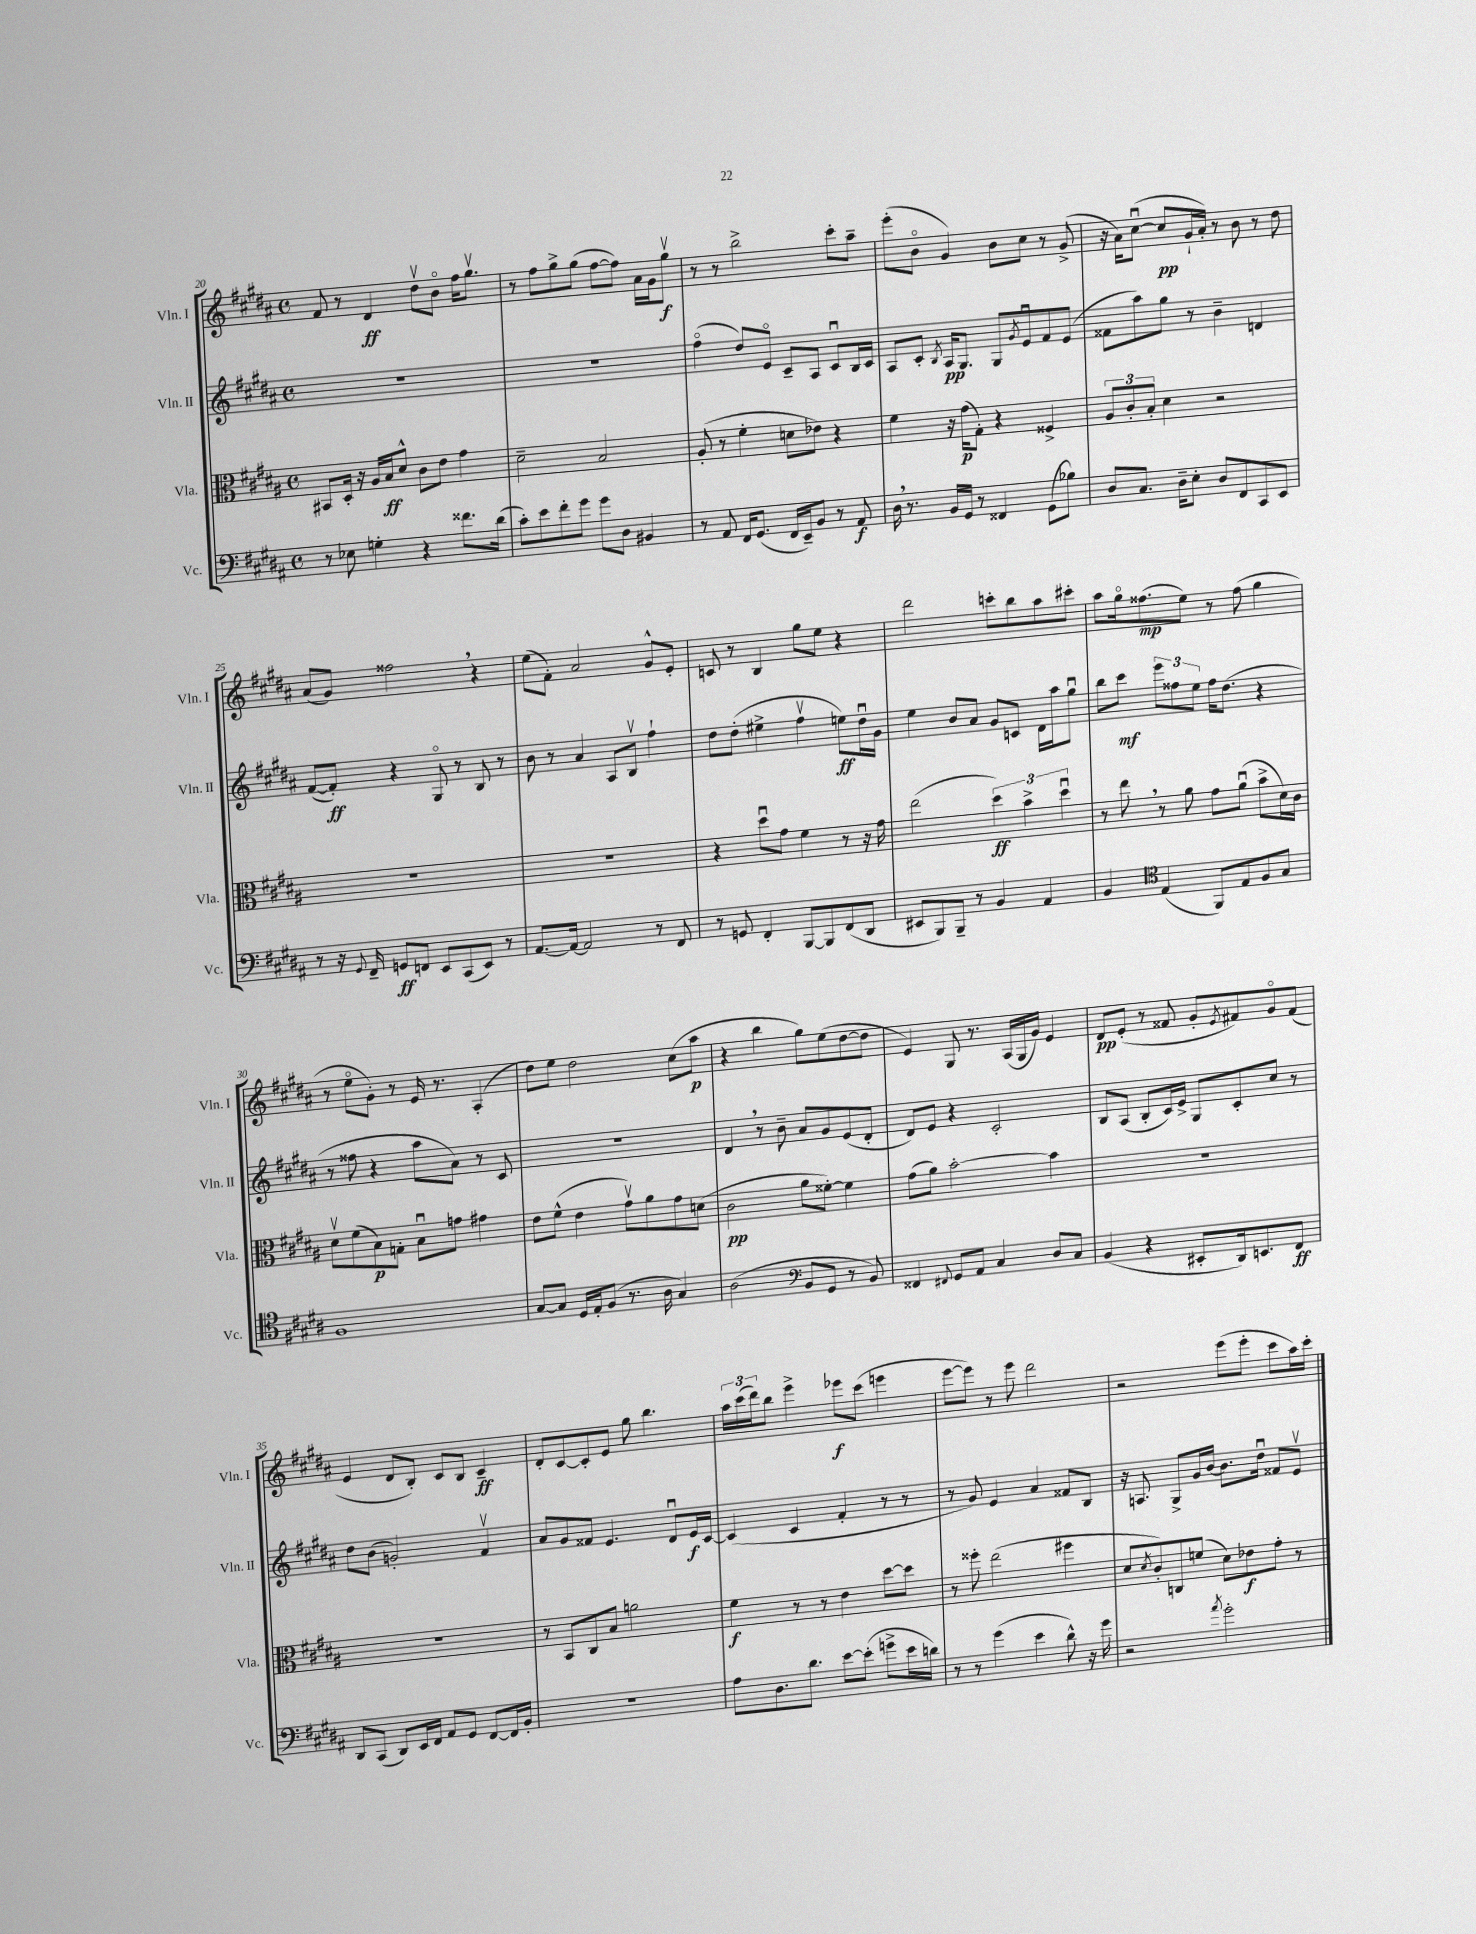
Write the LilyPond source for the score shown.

<<
\new StaffGroup <<
\new Staff = "s0" \with { instrumentName = "Vln. I" shortInstrumentName = "Vln. I" } {
    \clef treble \key b \major \defaultTimeSignature \time 4/4
    fis'8 r8 dis'4\ff dis''8\upbow b'8\flageolet fis''16 gis''8.\upbow |
    r8 fis''8 gis''8-> gis''8( fis''8~ fis''8) ais'16 gis'16 gis''8\upbow\f |
    r8 r8 b''2-> cis'''8-. ais''8-- |
    e'''8-.( b'8\flageolet gis'4) b'8 cis''8 r8 gis'8->( |
    r16 ais'16) cis''8~\downbow( cis''8\pp gis'16-! ais'16-.) r8 b'8 r8 dis''8 |
    ais'8( gis'8) fisis''2 \breathe r4 |
    e''8( fis'8-.) ais'2 gis'8-^ e'8-. |
    c'8 r8 b4 gis''8 e''8 r4 |
    dis'''2 c'''8-. b''8 ais''8 cis'''8-. |
    ais''8 gis''16\flageolet fisis''8.\mp( e''8) r8 fisis''8( gis''4 |
    r8 e''8\flageolet gis'8-.) r8 e'16 r8. ais4-.( |
    dis''8) e''8 dis''2 cis''8( ais''8\p |
    r4 b''4 gis''8) e''8( dis''8~ dis''8 |
    e'4) gis8 r8. ais16( gis16 gis'16) e'4 |
    dis'8\pp e'8-.( r8 fisis'8 gis'8-. \acciaccatura { e'8 } fis'8) gis'8\flageolet fis'8( |
    e'4 dis'8 b8-.) cis'8 b8 cis'4--\ff |
    dis'8-. cis'8~ cis'8-. e'8 gis''8 b''4. |
    \tuplet 3/2 { ais''16 cis'''16( dis'''16) } b''8 e'''4-> ees'''8\f cis'''8( e'''4 |
    e'''8~ e'''8) r8 e'''8 dis'''2 |
    r2 e'''8( e'''8-. cis'''8 ais''16) cis'''16-. \bar "|." |
}
\new Staff = "s1" \with { instrumentName = "Vln. II" shortInstrumentName = "Vln. II" } {
    \clef treble \key b \major \defaultTimeSignature \time 4/4
    R1 |
    R1 |
    fis''4\flageolet( dis''8) e'8\flageolet cis'8-- ais8 cis'8\downbow b16 cis'16 |
    ais8 cis'8-. \acciaccatura { b8 } ais16\pp gis8. gis8 \acciaccatura { gis'8 } e'8\downbow fis'8 e'8( |
    fisis'8 ais''8) gis''8 r8 b'4-- d'4 |
    fis'8~( fis'8-.\ff) r4 gis8\flageolet r8 b8 r8 |
    b'8 r8 ais'4 ais8 b8\upbow fis''4-! |
    dis''8 dis''8-.( eis''4-> fis''4\upbow e''8\ff) dis''16\downbow gis'16 |
    e''4 b'8 ais'8 gis'8 c'8 dis'16 ais''16 gis''8\downbow |
    b''8 cis'''8\mf \tuplet 3/2 { e'''8 fisis''8 e''8 } fisis''16 dis''8.( r4 |
    r8 fisis''8 r4 ais''8 ais'8) r8 cis'8 |
    R1 |
    dis'4 \breathe r8 b'8-- ais'8 gis'8 e'8( dis'8-. |
    dis'8) e'8 r4 cis'2-. |
    b8 ais8( b8-. cis'16) e'16-> gis8 cis'8-. cis''8 r8 |
    dis''8 b'8( g'2-.) fis'4\upbow |
    ais'8 gis'8 fisis'8 e'4. dis'8\downbow e'16\f cis'16~ |
    cis'4( cis'4 fis'4-. r8 r8 |
    r8 gis'8) e'4 ais'4 fisis'8 b8 |
    r16 a8. gis8-> gis'16 b'16~ b'8. dis''16\downbow fisis'8 e'8\upbow \bar "|." |
}
\new Staff = "s2" \with { instrumentName = "Vla." shortInstrumentName = "Vla." } {
    \clef alto \key b \major \defaultTimeSignature \time 4/4
    bis,8 dis16-. r16 ais16 b16\ff dis'8-^ cis'8 e'8 gis'4 |
    dis'2-- b2 |
    ais8-.( r8 fis'4-. d'8 ees'8) r4 |
    fis'4 r16 gis'16\p( gis8-.) r4 fisis4-> |
    \tuplet 3/2 { ais8 cis'8-. b8-. } dis'4 r2 |
    R1 |
    R1 |
    r4 dis''8\downbow gis'8 fis'4 r8 r16 gis'16 |
    e''2( \tuplet 3/2 { dis''4\ff) b'4-> dis''4\downbow } |
    r8 e''8 \breathe r8 ais'8 gis'8 ais'8\downbow( b'8-> dis'16) cis'16 |
    dis'8\upbow fis'8( b8\p) g8-. b8\downbow g'8 gis'4 |
    e'8 fis'8-^( e'4 gis'8\upbow) ais'8 gis'8 d'8( |
    cis'2\pp ais'8 fisis'8~-.) fisis'4 |
    gis'8( ais'8) b'2~-. b'4 |
    R1 |
    R1 |
    r8 b,8 cis8 b8 a'2 |
    fis'4\f r8 r8 e'4 dis''8~ dis''8 |
    r8 fisis''8-. e''2( fis''4 |
    dis'8 \acciaccatura { dis'8 } cis'8-.) c8 f'8( dis'8) ees'8\f gis'8-. r8 \bar "|." |
}
\new Staff = "s3" \with { instrumentName = "Vc." shortInstrumentName = "Vc." } {
    \clef bass \key b \major \defaultTimeSignature \time 4/4
    r8 ees8 g4-. r4 fisis'8. dis'16( |
    cis'8-.) e'8 fis'8-. gis'8 gis'8 dis8 bis,4 |
    r8 ais,8 fis,16 gis,8.( fis,16 e,16--) b,8 r8 ais,8\f |
    dis16 \breathe r8. b,16 gis,16 r8 fisis,4 gis,8( bes8) |
    dis8 cis8. dis16-- e8-. dis8 fis,8 cis,8 e,8 |
    r8 r16 \appoggiatura { gis,8 } fis,16-- g,8\ff f,8 e,8 cis,8( e,8) r8 |
    ais,8.~ ais,16~ ais,2 r8 fis,8 |
    r8 g,8 fis,4-. b,,8~ b,,8 fis,8( dis,8 |
    eis,8 b,,8) b,,8-- r8 b,4 ais,4 |
    b,4 \clef tenor e4( fis,8) e8 fis8 gis8 |
    fis1 |
    gis8~ gis8 dis16 e16-. fis8( r8. ais16 gis4) |
    ais2( \clef bass b,8 gis,8 r8 b,8) |
    fisis,4 \appoggiatura { fis,8 } gis,8 ais,8 cis4 dis8 cis8 |
    b,4( r4 eis,8-. dis,16) e,8. fis,8\ff |
    dis,8 cis,8( dis,8) e,16 fis,16 ais,8 gis,8 fis,8~ fis,16 b,16-. |
    R1 |
    ais8 dis8. dis'8. e'8~ e'8-.( g'8-> e'16 d'16) |
    r8 r8 gis'4( e'4 dis'8-^) r16 gis'16 |
    r2 \acciaccatura { ais'8 } gis'2-. \bar "|." |
}
>>
>>
\layout { \context { \Score currentBarNumber = #20 } }
